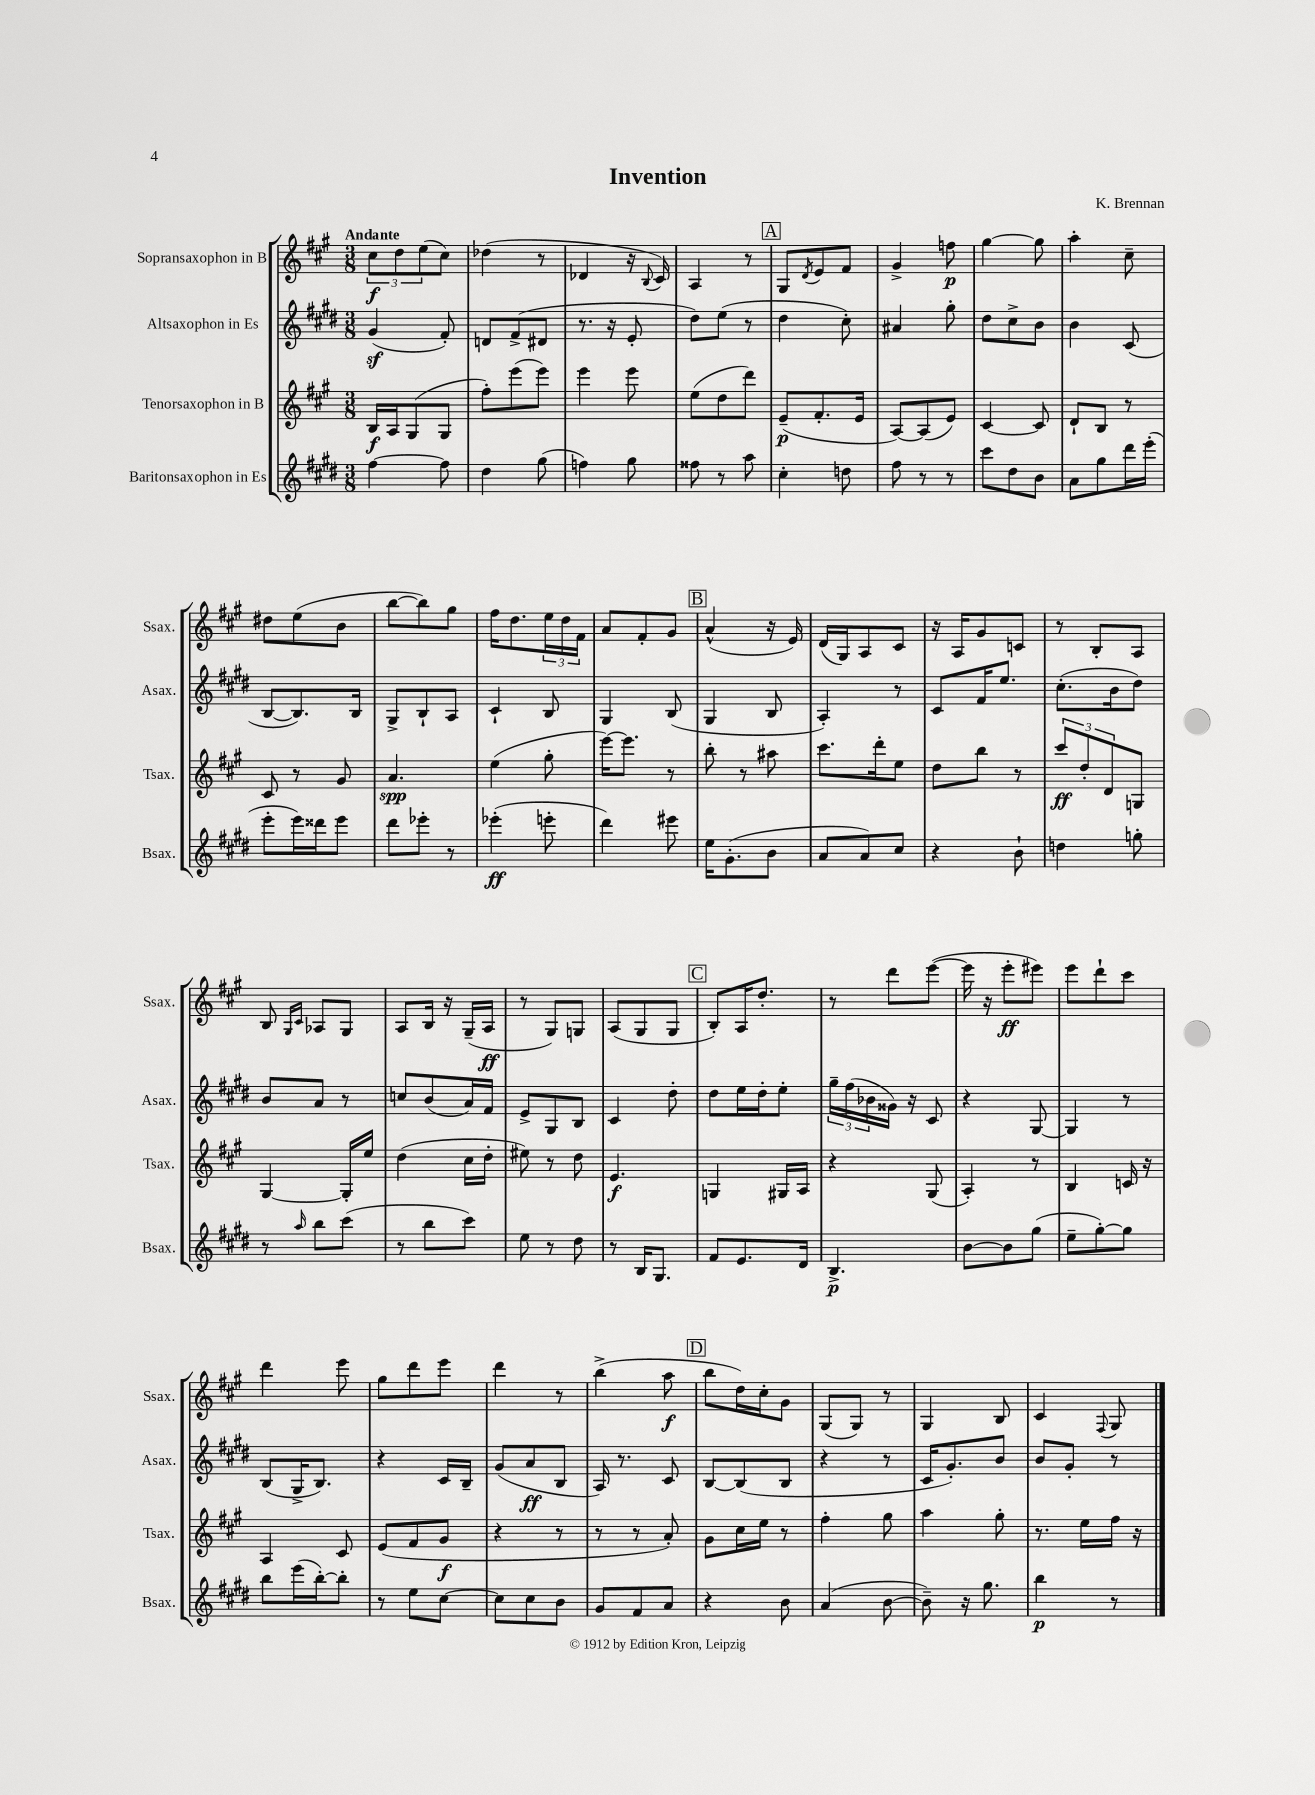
\header { title = "Invention" composer = "K. Brennan" }
<<
\new StaffGroup <<
\new Staff = "s0" \with { instrumentName = "Sopransaxophon in B" shortInstrumentName = "Ssax." } {
    \clef treble \key a \major \numericTimeSignature \time 3/8 \tempo "Andante"
    \tuplet 3/2 { cis''8\f d''8 e''8( } cis''8) |
    des''4( r8 |
    des'4 r16 \appoggiatura { b8 } cis'16) |
    a4 r8 |
    \mark \markup { \box "A" } gis8 \acciaccatura { d'8 } e'8 fis'8 |
    gis'4-> f''8\p |
    gis''4~ gis''8 |
    a''4-. cis''8-- |
    dis''8 e''8( b'8 |
    b''8~ b''8) gis''8 |
    fis''16 d''8. \tuplet 3/2 { e''16 d''16 fis'16 } |
    a'8 fis'8-. gis'8 |
    \mark \markup { \box "B" } a'4-^( r16 e'16) |
    d'16( gis16) a8 cis'8 |
    r16 a16 gis'8 c'8 |
    r8 b8-. a8 |
    b8 \grace { gis16 cis'16 } aes8 gis8 |
    a8 b16 r16 gis16--( a16\ff |
    r8 gis8) g8 |
    a8( gis8 gis8 |
    \mark \markup { \box "C" } b8-.) a16 d''8.-. |
    r8 d'''8 e'''8~( |
    e'''16 r16 e'''8-.\ff eis'''8) |
    e'''8 d'''8-! cis'''8 |
    d'''4 e'''8 |
    gis''8 d'''8 e'''8 |
    d'''4 r8 |
    b''4->( a''8\f |
    \mark \markup { \box "D" } b''8 d''16) cis''16-. gis'8 |
    gis8( gis8) r8 |
    gis4 b8 |
    cis'4 \appoggiatura { fis8 } gis8 \bar "|." |
}
\new Staff = "s1" \with { instrumentName = "Altsaxophon in Es" shortInstrumentName = "Asax." } {
    \clef treble \key e \major \numericTimeSignature \time 3/8
    gis'4\sf( fis'8-.) |
    d'8 fis'8->( dis'8 |
    r8. r16 e'8-. |
    dis''8) e''8( r8 |
    \mark \markup { \box "A" } dis''4 cis''8-.) |
    ais'4 gis''8-. |
    dis''8 cis''8-> b'8 |
    b'4 cis'8( |
    b8~ b8.) b16 |
    gis8-> b8-! a8 |
    cis'4-! b8 |
    gis4 b8( |
    \mark \markup { \box "B" } gis4 b8 |
    a4-.) r8 |
    cis'8 fis'16 e''8. |
    cis''8.-.( b'16 dis''8) |
    b'8 a'8 r8 |
    c''8 b'8( a'16) fis'16 |
    e'8-> gis8 b8 |
    cis'4 dis''8-. |
    \mark \markup { \box "C" } dis''8 e''16 dis''16-. e''8-. |
    \tuplet 3/2 { gis''16-- fis''16( bes'16 } gisis'16) r16 cis'8 |
    r4 gis8~ |
    gis4 r8 |
    b8( gis16-> b8.) |
    r4 cis'16 b16-- |
    gis'8( a'8\ff b8 |
    a16) r8. cis'8 |
    \mark \markup { \box "D" } b8~ b8( b8 |
    r4 r8 |
    cis'16 gis'8.-.) b'8 |
    b'8 gis'8-. r8 \bar "|." |
}
\new Staff = "s2" \with { instrumentName = "Tenorsaxophon in B" shortInstrumentName = "Tsax." } {
    \clef treble \key a \major \numericTimeSignature \time 3/8
    b16\f a16 gis8( gis8 |
    fis''8-.) e'''8( e'''8) |
    e'''4 e'''8 |
    e''8( d''8 d'''8) |
    \mark \markup { \box "A" } e'8--\p( fis'8.-. e'16 |
    a8~) a8( e'8) |
    cis'4~ cis'8 |
    d'8-! b8 r8 |
    cis'8 r8 gis'8 |
    a'4.\spp |
    e''4( gis''8-. |
    e'''16~) e'''8. r8 |
    \mark \markup { \box "B" } b''8-. r8 ais''8 |
    cis'''8. d'''16-. e''8 |
    d''8 b''8 r8 |
    \tuplet 3/2 { cis'''8\ff d''8-. d'8 } g8 |
    gis4~ gis16-. e''16 |
    d''4( cis''16 d''16-. |
    eis''8) r8 d''8 |
    e'4.\f |
    \mark \markup { \box "C" } g4 gis16 a16 |
    r4 gis8( |
    a4-.) r8 |
    b4 c'16 r16 |
    a4 cis'8 |
    e'8( fis'8 gis'8\f |
    r4 r8 |
    r8 r8 a'8-.) |
    \mark \markup { \box "D" } gis'8 cis''16 e''16 r8 |
    fis''4-. gis''8 |
    a''4 gis''8-. |
    r8. e''16 fis''16 r16 \bar "|." |
}
\new Staff = "s3" \with { instrumentName = "Baritonsaxophon in Es" shortInstrumentName = "Bsax." } {
    \clef treble \key e \major \numericTimeSignature \time 3/8
    fis''4~ fis''8 |
    dis''4 gis''8( |
    f''4) gis''8 |
    fisis''8 r8 a''8 |
    \mark \markup { \box "A" } cis''4-. d''8 |
    fis''8 r8 r8 |
    cis'''8 dis''8 b'8 |
    a'8 gis''8 dis'''16 e'''16-.( |
    e'''8-. e'''16) disis'''16 e'''8 |
    dis'''8 ees'''8-. r8 |
    ees'''4-.\ff( e'''8-. |
    dis'''4) eis'''8 |
    \mark \markup { \box "B" } e''16 gis'8.-.( b'8 |
    a'8 a'8) cis''8 |
    r4 b'8-! |
    d''4 g''8-. |
    r8 \grace { a''16 } b''8 cis'''8( |
    r8 b''8 cis'''8) |
    e''8 r8 dis''8 |
    r8 b16 gis8. |
    \mark \markup { \box "C" } fis'8 e'8. dis'16 |
    b4.->\p |
    b'8~ b'8 gis''8( |
    e''8-- gis''8~-.) gis''8 |
    b''8 e'''16( b''16~-.) b''8-. |
    r8 e''8 cis''8~ |
    cis''8 cis''8 b'8 |
    gis'8 fis'8 a'8 |
    \mark \markup { \box "D" } r4 b'8 |
    a'4( b'8~ |
    b'8--) r16 gis''8. |
    b''4\p r8 \bar "|." |
}
>>
>>
\layout { \context { \Score \remove "Bar_number_engraver" } }
